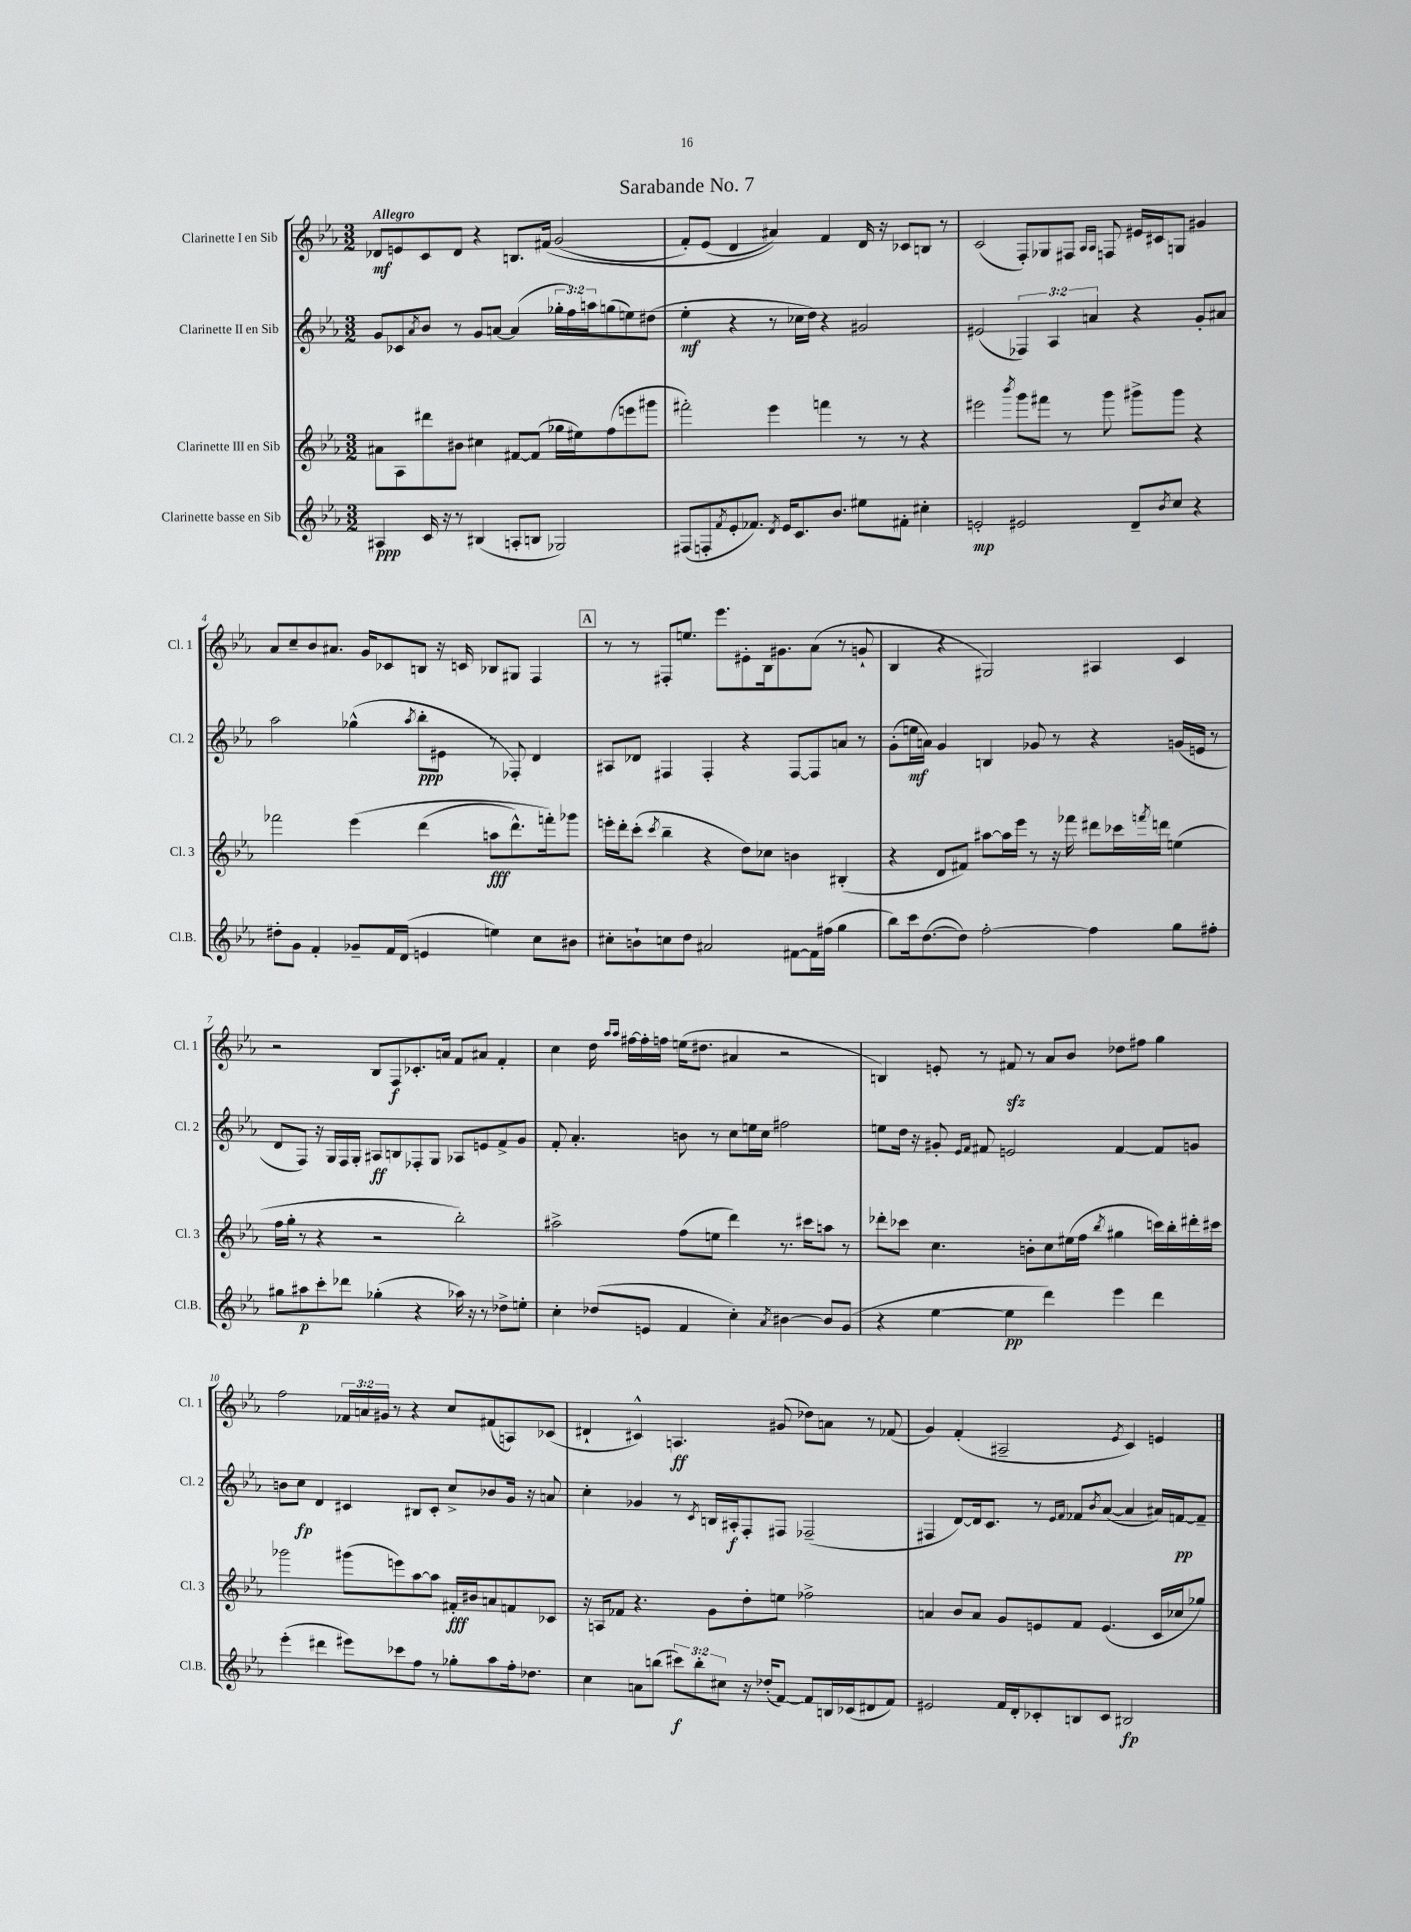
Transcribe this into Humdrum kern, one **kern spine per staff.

**kern	**kern	**kern	**kern
*staff4	*staff3	*staff2	*staff1
*clefG2	*clefG2	*clefG2	*clefG2
*k[b-e-a-]	*k[b-e-a-]	*k[b-e-a-]	*k[b-e-a-]
*M3/2	*M3/2	*M3/2	*M3/2
4A#/	8a#\L	8g/L	8d-/L
.	8A-\	8c-/	8e/
.	.	8qa-/	.
16c/	8ddd#\	8b-/J	8c/
16r	.	.	.
8r	8b#\J	8r	8d-/J
(4B#/	4cc#\	8g/L	4r
.	.	[8a/J	.
8A'/L	[8f#/L	(4a/]	8.B/L
8B/J	(8f#/]J	.	.
.	.	.	&(16f#/Jk
2G-/)	16gg-\LL	24gg-'\LL	(2g/
.	.	24ff\)	.
.	16ee#\J)	.	.
.	.	24aa\J	.
.	(8ff\	(8gg\	.
.	8eee\	8ee\)	.
.	8ggg#\J	(8dd#\J	.
=	=	=	=
(8F#/L	2fff#'\)	4ee-'\	8f'/L)
8F'/	.	.	(8e-/J
8qf/	.	.	.
8e-'/	.	4r	4d/
8.f-/J)	.	.	.
.	4eee-\	8r	4a#/)&)
8qd/	.	.	.
16e-/LK	.	.	.
8.c/	.	16cc-\LL	.
.	.	16dd\JJ)	.
.	4fff\	4r	4f/
8.b-/J	.	.	.
8ee#\L	8r	2g#/	16d/
.	.	.	16r
8f#'\J	8r	.	8c-/L
4cc#'\	4r	.	8B/J
.	.	.	8r
=	=	=	=
2e'/	2eee#\	(2e#/	(2c/
.	8qbbb-/	.	.
2e#/	8ggg\L	6F-/)	8F'/L)
.	8fff#\J	.	8G-/
.	.	6A-/	.
.	8r	.	8F#/J
.	.	6a/	.
.	.	.	16qqA-/LL
.	.	.	16qqA-/JJ
.	8ggg\	.	8F/
8d~/L	8ggg#^\L	4r	16e#/LL
.	.	.	16c#/J
8qb-/	.	.	.
8cc/J	8ggg#\J	.	8G/J
4r	4r	8g'/L	4g#/
.	.	8a#/J	.
=	=	=	=
8dd#'\L	2fff-\	2aa-\	8a-/L
8g\J	.	.	8cc~/
4f'/	.	.	8b-/
.	.	.	8.a#/J
8g-~/L	&(4eee-\	(4gg-^^\	.
.	.	.	16g/LK
16f/L	.	.	8c-/
(16d/JJ	.	.	.
.	.	8qaa-/	.
4e/	(4ddd\	8bb-'\L	8B/J
.	.	8e#\J	16r
.	.	.	16c/
4ee\)	8aa\L	8r	8B-/L
.	8.ddd^^\)	8F-'/)	8G#/J
8cc\L	.	4d/	4F/
.	16fff'\k&)	.	.
8b#\J	8ggg-\J	.	.
=	=	=	=
8cc#'\L	16eee'\LL	8A#/L	8r
.	16ddd'\J	.	.
8b`\	(8ccc'\J	8d-/J	8r
.	8qccc/	.	.
8cc\	4bb-~\	4F#/	8F#'/L
8dd\J	.	.	8.ee/J
2a#/	4r	4F#'/	.
.	.	.	8.eee-\L
.	8dd\L)	4r	8e#'\
.	8cc-\J	.	16B-\k
.	.	.	8.g#\
[8f#\L	4b\	[8F#/L	.
16f#\]L	.	8F#/]	(8a-\J
(16ff#\JJ	.	.	.
4gg\	(4B#'/	8a/J	8r
.	.	8r	8g`/
=	=	=	=
8bb-\L)	4r	(8g'\L	4B-/
16ccc\k	.	16ee\L	.
([8.dd\	.	16a\JJ)	.
.	8d/L	4g/	4r
8dd\]J)	8f#/J)	.	.
[2ff'\	[8aa#\L	4B/	2G#/)
.	16aa#\]L	.	.
.	16eee-\JJ	.	.
.	8r	8g-/	.
.	16r	8r	.
.	16fff-\	.	.
4ff\]	8ddd#\L	4r	4A#/
.	16ccc-\L	.	.
.	8qfff/	.	.
.	16ddd\JJ	.	.
8gg\L	(4ee\	(16g/LL	4c/
.	.	16e/JJ	.
8ff#'\J	.	8r	.
=	=	=	=
8gg#\L	16ff\LL	8d/L	2r
.	16gg'\JJ	.	.
8aa#\	8r	8F/J)	.
8ccc'\	4r	16r	.
.	.	16G/LL	.
8ddd-\J	.	16F/	.
.	.	16G'/JJ	.
(4gg-'\	2r	8A#/L	8B-/L
.	.	8B/	8F/
4r	.	8F-'/	8.c-'/
.	.	8G/J	.
.	.	.	16a/Jk
16aa-\)	2bb-'\)	8A-/L	8f/L
16r	.	.	.
8r	.	8e/	8a#/J
8dd-^\L	.	8f^/	4f'/
8ee'\J	.	8g/J	.
=	=	=	=
4cc'\	2aa#^\	8f'/	4cc\
.	.	4.a-'/	.
(8dd-/L	.	.	16dd\
.	.	.	16qqaa-/LL
.	.	.	16qqaa-/JJ
.	.	.	[16ff#\LL
8e/J	.	.	16ff#'\]
.	.	.	16ff\JJ
4f/	(8ff\L	8b\	(16ee\LK
.	.	.	8.dd#\J
.	8ee\J	8r	.
4cc'\)	4ddd\)	8cc\L	4a#/
.	.	16ee\L	.
.	.	16cc\JJ	.
8qa-/	.	.	.
[4b#\	8.r	2ff#\	2r
.	16ccc#\LK	.	.
8b#/]L	8aa\J	.	.
(8g/J	8r	.	.
=	=	=	=
4r	8ddd-'\L	8ee\L	4B/)
.	8ccc-\J	16dd\Jk	.
.	.	16r	.
[4ee-\	4.cc\	8g#'/	8e'/
.	.	16qqe-/LL	.
.	.	16qqf/JJ	.
.	.	8f#/	8r
4ee-\]	.	2e/	8f#/
.	8b'\L	.	8r
4ddd\)	8cc\	.	8a-/L
.	(16ee#\L	.	8b-/J
.	16ff\JJ	.	.
.	8qbb-/	.	.
4eee-\	4gg#\	[4f#/	8dd-\L
.	.	.	8ff#\J
4ddd\	16ccc\LL)	8f#/]L	4gg\
.	16bb-'\	.	.
.	16ddd#'\	8g/J	.
.	16ccc#\JJ	.	.
=	=	=	=
(4eee-'\	2ggg-\	8b\L	2ff\
.	.	8cc\J	.
4ddd#\	.	4d/	.
8eee#\L)	(8ggg#\L	4c#/	24f-/LL
.	.	.	24a/
.	.	.	24g#/JJ
8ccc-\	8eee\)	.	8r
8ff\J	[8aa-\	8B#/L	4r
8r	8aa-\]J	8c#'/J	.
8gg-'\L	16f#'/LL	8cc^/L	8cc/L
.	16b#/J	.	.
8aa-\	8a/	8b-/	(8f#/
16ff'\k	8f/	16g/Jk	8A/)
8.dd-\J	.	16r	.
.	8c-/J	8a/	(8c-/J
=	=	=	=
4cc\	16r	4cc'\	4d#`/
.	16A/LK	.	.
.	8f-/J	.	.
8a\L	4.r	4g-/	4c#^^/)
(8bb\J	.	.	.
12ccc#\L)	.	8r	4.A/
12bb'\	.	.	.
.	.	8qc/	.
.	8g\L	16B/LL	.
12cc#\J	.	.	.
.	.	16A#'/J	.
16r	8dd'\	8F'/	.
(16dd-'/LK	.	.	.
[8f/J)	8ee\J	8F#/J	(8g#/
8f/]L	2ff-^\	(2F-~/	8dd-\L)
16B/L	.	.	8a\J
(16c-/J	.	.	.
8d#/	.	.	8r
8f/J)	.	.	(8f-/
=	=	=	=
2e#/	4a/	4F#/	4g/)
.	8b-/L	[8d/L)	(4f'/
.	8a/J	16d/]k	.
.	.	8.c/J	.
16f/LL	8g/L	.	2A#~/
16d'/J	.	.	.
8c-'/	8e/	8r	.
.	.	16qqe-/LL	.
.	.	16qqf/JJ	.
8B/	8f/J	8f-/L	.
.	.	8qb-/	.
8c-/J	(4.e/	([8a-/J	.
.	.	.	8qe-/
2B#/	.	4a-/]	4c/)
.	16c/LL	16a#/LL)	4e/
.	16cc-/J	[16f/J	.
.	8gg-/J)	8f~/]J	.
==	==	==	==
*-	*-	*-	*-
